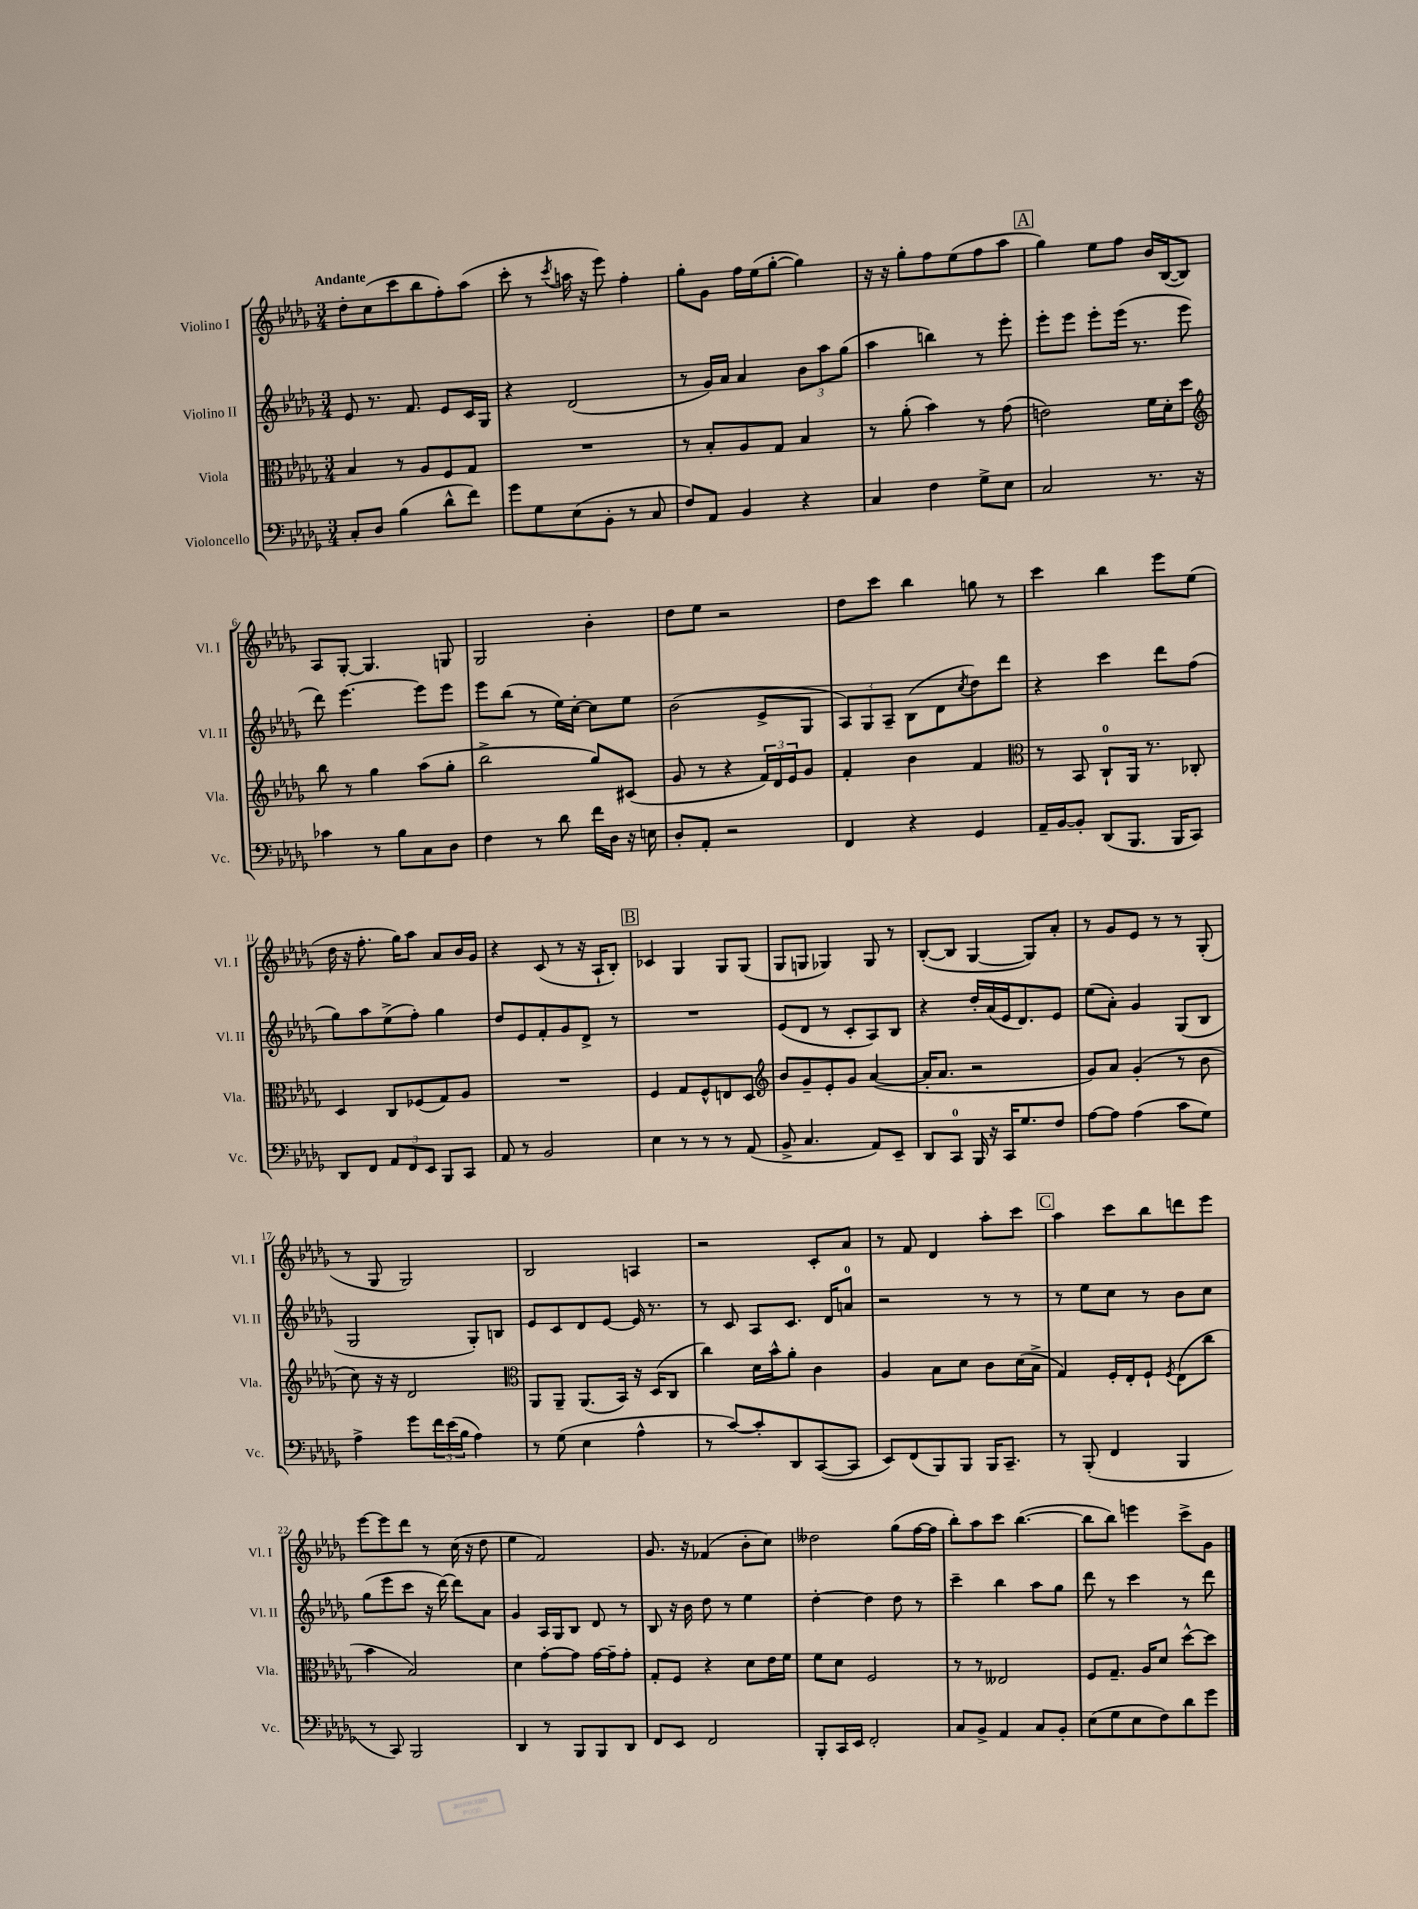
<<
\new StaffGroup <<
\new Staff = "s0" \with { instrumentName = "Violino I" shortInstrumentName = "Vl. I" } {
    \clef treble \key des \major \numericTimeSignature \time 3/4 \tempo "Andante"
    des''8-. c''8( c'''8 bes''8 f''8-.) aes''8( |
    c'''8-. r8 \acciaccatura { c'''8 } a''16 r16 ees'''8) f''4-. |
    ges''8-. ges'8 f''16 ees''16( ges''8~-. ges''4) |
    r16 r16 ges''8-. f''8 ees''8( f''8 aes''8 |
    \mark \markup { \box "A" } ges''4) ees''8 f''8 bes'16 bes16~( bes8) |
    aes8 ges8~-. ges4. g8 |
    ges2 bes'4-. |
    des''8 ees''8 r2 |
    des''8 c'''8 bes''4 g''8 r8 |
    c'''4 bes''4 ees'''8 ees''8( |
    des''16 r16 f''8.-. ges''16) aes''8 aes'8 bes'16 ges'16 |
    r4 c'8( r8 r16 aes16-! bes8-.) |
    \mark \markup { \box "B" } ces'4 ges4 ges8 ges8( |
    ges8 g8 ges4) ges8 r8 |
    bes8~-.( bes8 ges4~ ges8) aes'8-. |
    r8 ges'8 ees'8 r8 r8 ges8-.( |
    r8 ges8 ges2) |
    bes2 a4 |
    r2 c'8-. aes'8 |
    r8 f'8 des'4 aes''8-. c'''8 |
    \mark \markup { \box "C" } aes''4 c'''8 bes''8 d'''8 ees'''8 |
    ees'''8~ ees'''8 des'''8 r8 c''16( r16 des''8 |
    ees''4 f'2) |
    ges'8. r16 fes'4( bes'8-. c''8) |
    deses''2 ges''8( f''16~ f''16 |
    bes''8-.) aes''8 c'''8 bes''4.~( |
    bes''8 bes''8) e'''4 c'''8-> ges'8 \bar "|." |
}
\new Staff = "s1" \with { instrumentName = "Violino II" shortInstrumentName = "Vl. II" } {
    \clef treble \key des \major \numericTimeSignature \time 3/4
    ees'8 r8. f'8. ees'8 c'16 ges16 |
    r4 des'2( |
    r8 ges'16) aes'16 aes'4 \tuplet 3/2 { bes'8 aes''8 ges''8( } |
    aes''4 b''4) r8 ees'''8-. |
    \mark \markup { \box "A" } ees'''8-. ees'''8 ees'''8-. ees'''16( r8. ees'''8 |
    des'''8) ees'''4.~ ees'''8 ees'''8 |
    ees'''8 bes''8( r8 ees''16) c''16~-. c''8 ees''8 |
    bes'2( ees'8-> ges8 |
    \tuplet 3/2 { aes8) ges8 aes8-- } bes8( des'8 \acciaccatura { c''8 } des''8) des'''8 |
    r4 c'''4 des'''8 f''8( |
    ges''8) aes''8 ees''8->( f''8-.) ges''4 |
    des''8 ees'8 f'8-. ges'8 des'8-> r8 |
    \mark \markup { \box "B" } R2. |
    ees'8( des'8 r8 c'8-. aes8) bes8 |
    r4 des''16-. aes'16( ees'16 des'8.) ees'8 |
    ees''8( aes'8-.) ges'4 ges8( bes8 |
    ges2 ges8-.) b8 |
    ees'8 c'8 des'8 ees'8~ ees'16 r8. |
    r8 c'8 aes8 c'8. des'16 a'8-0 |
    r2 r8 r8 |
    \mark \markup { \box "C" } r8 ees''8 c''8 r8 bes'8 c''8 |
    ges''8( ees'''8 c'''8 r16 des'''16~) des'''8 aes'8 |
    ges'4 aes16 ges16 bes8 des'8 r8 |
    bes8 r16 bes'16 des''8 r8 ees''4 |
    des''4~-. des''4 des''8 r8 |
    c'''4-- bes''4 aes''8 ges''8 |
    des'''8 r8 c'''4 r8 des'''8 \bar "|." |
}
\new Staff = "s2" \with { instrumentName = "Viola" shortInstrumentName = "Vla." } {
    \clef alto \key des \major \numericTimeSignature \time 3/4
    bes4 r8 aes8 f8 ges8 |
    R2. |
    r8 bes8-. aes8 ges8 bes4 |
    r8 aes'8-.( bes'4) r8 ges'8( |
    \mark \markup { \box "A" } e'2) f'16 des'16-. des''8 |
    \clef treble bes''8 r8 ges''4 aes''8( ges''8-. |
    bes''2-> ges''8) cis'8( |
    ges'8 r8 r4 \tuplet 3/2 { f'16) des'16 ees'16 } ges'8 |
    f'4-. bes'4 f'4 |
    \clef alto r8 bes,8 c8-0-! aes,16 r8. ces8-. |
    des4 c8 fes8( ges8) aes8 |
    R2. |
    \mark \markup { \box "B" } f4 ges8 f8-^ e8 des8 |
    \clef treble bes'8 ges'8-- ees'8-. ges'8 aes'4~( |
    aes'16-. aes'8. r2 |
    ges'8) aes'8 ges'4-.( r8 bes'8 |
    c''8) r16 r16 des'2 |
    \clef alto aes,8 aes,8-- aes,8.( bes,16) r16 des16( c8 |
    c''4) des'16 bes'16-^ aes'8-. c'4 |
    aes4 bes8 des'8 c'8 des'16( bes16-> |
    \mark \markup { \box "C" } ges4) f16-. ees16-. f8-! \acciaccatura { f8 } ees8( c''8 |
    bes'4 bes2) |
    des'4 ges'8~-. ges'8 ges'16~ ges'16-- ges'8-. |
    ges8-. f8 r4 des'8 ees'16 f'16 |
    f'8 des'8 f2 |
    r8 r8 eeses2 |
    f8 ges8.-- aes16 des'8 des''8~-^ des''8 \bar "|." |
}
\new Staff = "s3" \with { instrumentName = "Violoncello" shortInstrumentName = "Vc." } {
    \clef bass \key des \major \numericTimeSignature \time 3/4
    c8-. des8 bes4( des'8-^ f'8) |
    ges'8 ges8 ees8( bes,8-. r8 c8 |
    f8) aes,8 bes,4 r4 |
    c4 f4 ges8-> ees8 |
    \mark \markup { \box "A" } c2 r8. r16 |
    ces'4 r8 bes8 c8 des8 |
    f4 r8 des'8 f'16 des16 r16 e16 |
    des8-. aes,8-. r2 |
    f,4 r4 ges,4 |
    aes,16-- bes,16~ bes,8-. des,8( bes,,8. bes,,16 c,8) |
    des,8 f,8 \tuplet 3/2 { aes,8 f,8 ees,8 } bes,,8 c,8 |
    aes,8 r8 bes,2 |
    \mark \markup { \box "B" } ees4 r8 r8 r8 aes,8( |
    bes,8-> c4. aes,8) ees,8-- |
    des,8 c,8-0 bes,,16 r16 c,16 ges8. f8 |
    aes8~ aes8 aes4( c'8 ges8) |
    aes4-> ges'8 \tuplet 3/2 { f'16 ees'16( bes16 } aes4) |
    r8 ges8( ees4 aes4-^ |
    r8 c'8~) c'8-. des,8 c,8~( c,8 |
    ees,8) f,8( bes,,8) bes,,8 bes,,16 c,8.-- |
    \mark \markup { \box "C" } r8 bes,,8-.( f,4 bes,,4 |
    r8 c,8) bes,,2 |
    des,4 r8 bes,,8 bes,,8 des,8 |
    f,8 ees,8 f,2 |
    bes,,8-. c,16 ees,16 f,2-. |
    c8 bes,8-> aes,4 c8 bes,8-. |
    ees8( ges8 ees8 f8) des'8 ges'8 \bar "|." |
}
>>
>>
